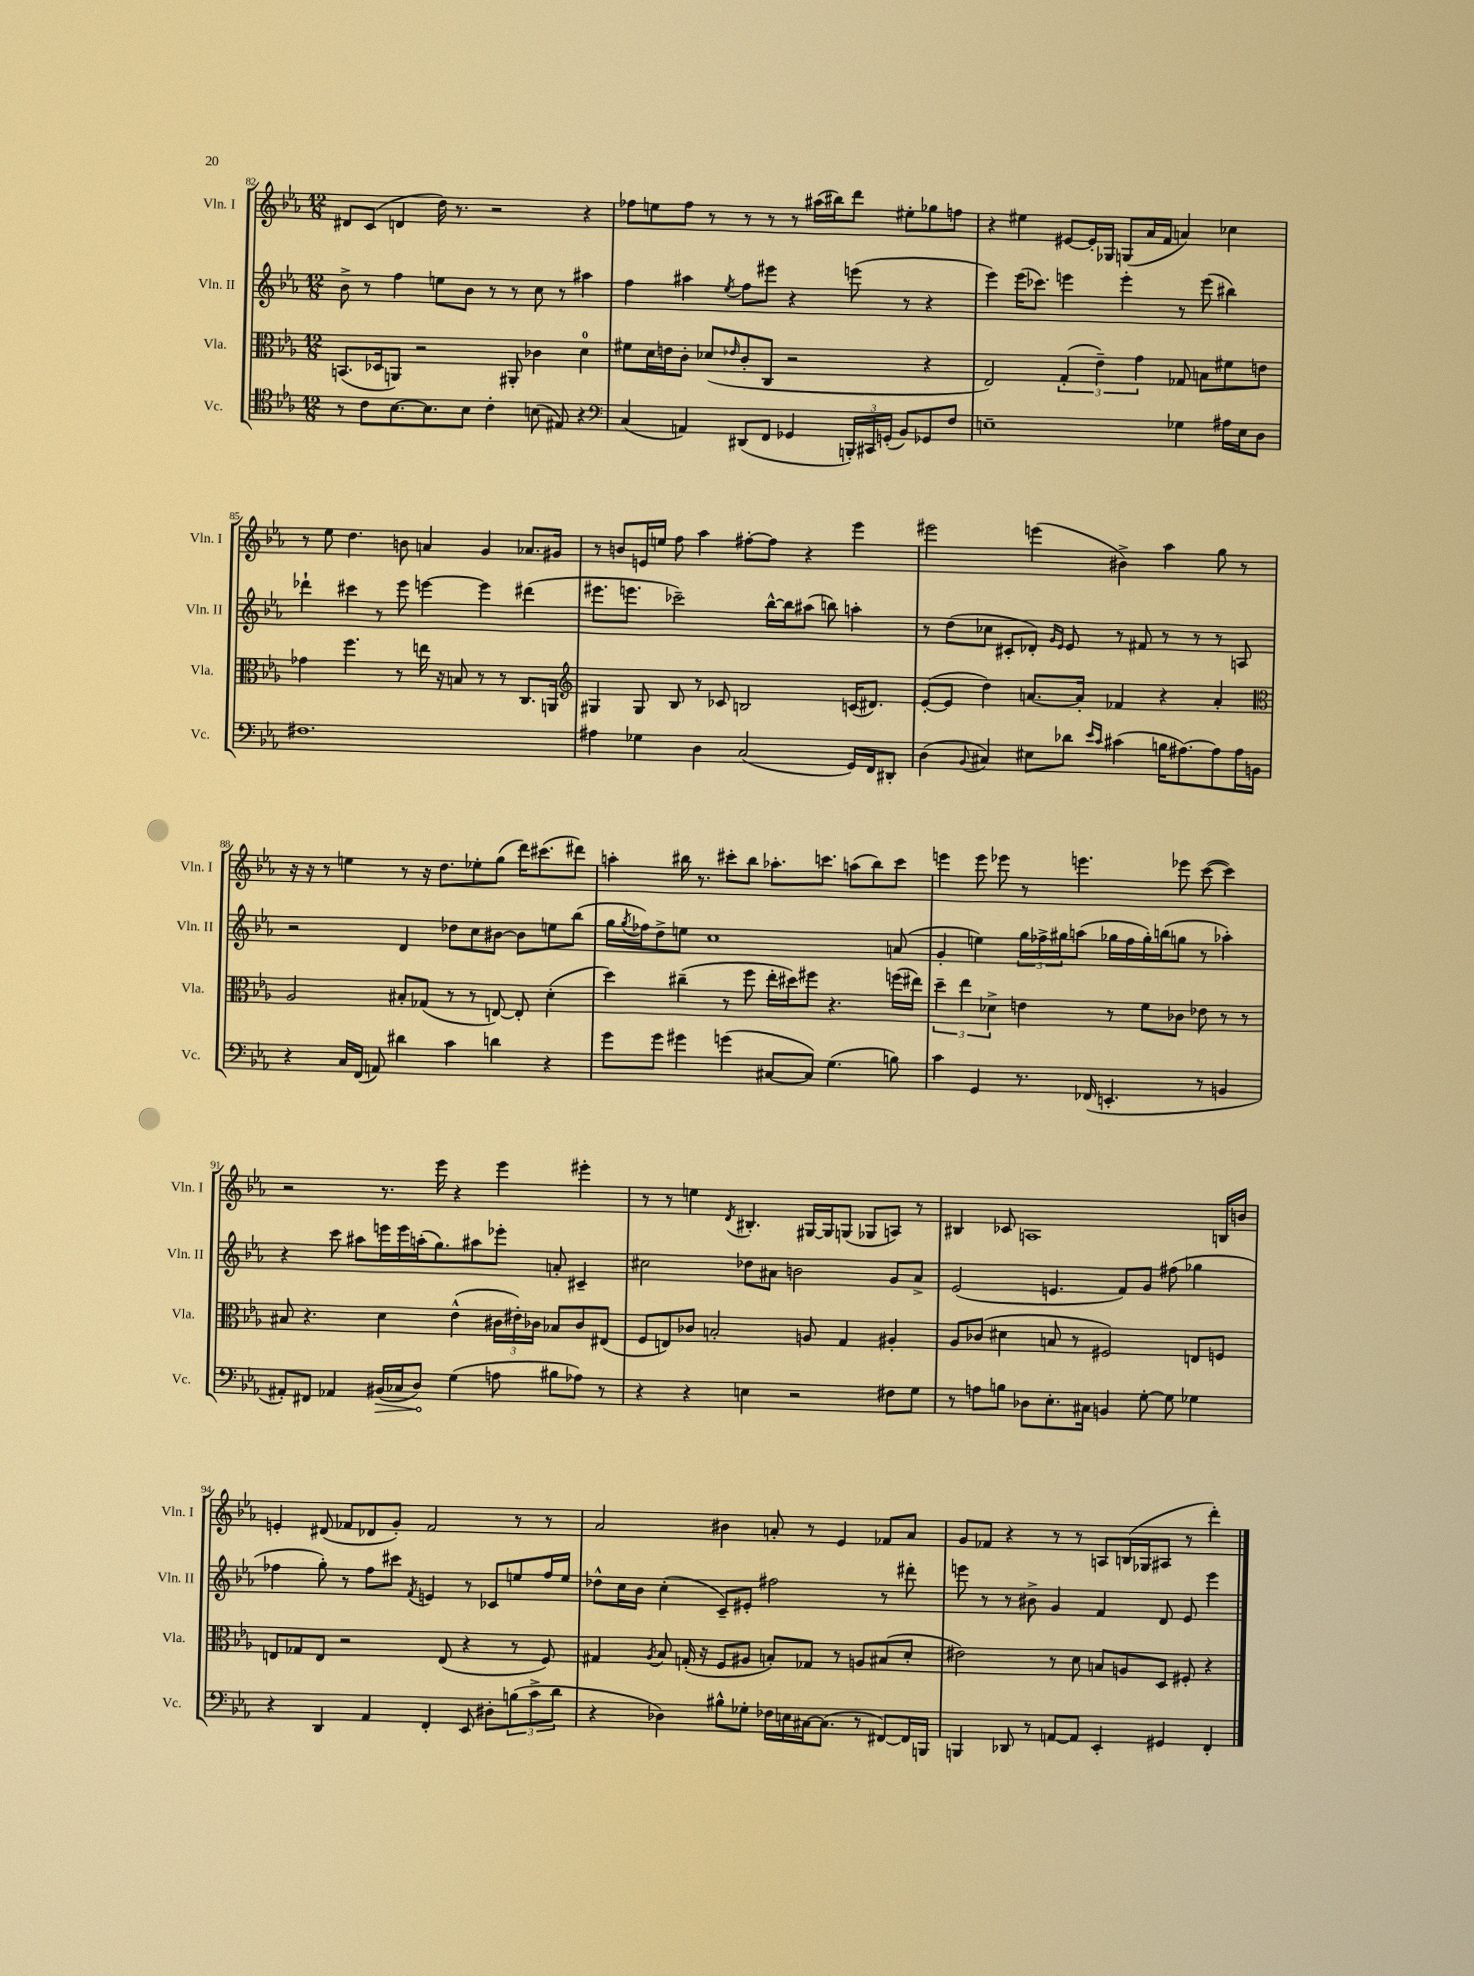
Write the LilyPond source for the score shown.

<<
\new StaffGroup <<
\new Staff = "s0" \with { instrumentName = "Vln. I" shortInstrumentName = "Vln. I" } {
    \clef treble \key ees \major \numericTimeSignature \time 12/8
    dis'8 c'8( d'4 d''16) r8. r2 r4 |
    fes''8 e''8 fes''8 r8 r8 r8 r8 ais''16( bis''16) d'''8 eis''8-. ges''8 f''8 |
    r4 eis''4 eis'8~ eis'16-. ges16 g8( aes'16 f'16 a'4) ces''4 |
    r8 ees''8 d''4. b'8 a'4 g'4 aes'8. gis'16 |
    r8 b'8 e'16 e''16 f''8 aes''4 fis''8~-. fis''8 r4 ees'''4 |
    eis'''2 e'''4( bis'4->) aes''4 g''8 r8 |
    r16 r16 r8 e''4 r8 r16 d''8. ees''8-. g''8( d'''16) cis'''8.( dis'''8) |
    a''4-. bis''16 r8. cis'''8-. bis''8 aes''8.-. c'''8. a''8( bis''8) c'''8 |
    e'''4 e'''8 ees'''8 r8 e'''4. ees'''8 c'''8~( c'''4) |
    r2 r8. ees'''16 r4 ees'''4 eis'''4-. |
    r8 r8 e''4 \acciaccatura { d'8 } bis4.-. gis16~ gis16 g8( ges8 a8) r8 |
    bis4 ces'8 a1 b16 b'16 |
    e'4-. dis'8( fes'8 des'8 g'8-.) fes'2 r8 r8 |
    aes'2 bis'4 a'8-. r8 ees'4 fes'8 a'8 |
    g'8 fes'8 r4 r8 r8 a8 b16( ges16 ais8 r8 d'''4-.) \bar "|." |
}
\new Staff = "s1" \with { instrumentName = "Vln. II" shortInstrumentName = "Vln. II" } {
    \clef treble \key ees \major \numericTimeSignature \time 12/8
    bes'8-> r8 f''4 e''8 bes'8 r8 r8 c''8 r8 ais''4 |
    f''4 ais''4 \acciaccatura { ees''8 } f''8 eis'''8 r4 e'''8( r8 r4 |
    ees'''4) ees'''16( ces'''8.) e'''4 e'''4-. r8 e'''8( bis''4) |
    des'''4-! cis'''4 r8 ees'''8 e'''4~ e'''4 dis'''4( |
    eis'''8. e'''8. ces'''2--) bes''16~-^ bes''16 ais''8( b''8) a''4-. |
    r8 d''8( ces''8 cis'8-. des'8-.) \grace { g'16 ees'16 } ees'8 r8 fis'8 r8 r8 r8 a8 |
    r2 d'4 des''8 c''8 bis'8~ bis'8 e''8 bes''8( |
    g''16 \acciaccatura { g''8 } fes''16) d''8-> e''8 c''1 a'8( |
    g'4-. e''4) \tuplet 3/2 { g''16 fes''16-> gis''16 } a''8( ges''16 fes''16 ges''16-.) b''16( g''8 r8 aes''4-.) |
    r4 c'''8 ais''8 e'''16 e'''16 a''16-.( g''8.) ais''8 ees'''8-. a'8-. cis'4-- |
    cis''2 des''8 ais'8 b'2 g'8 ais'8-> |
    ees'2( e'4. f'8) g'8 fis''8( ges''4 |
    fes''4 g''8-.) r8 fes''8 cis'''8 \acciaccatura { f'8 } e'4 r8 ces'8 e''8 fes''16 e''16 |
    des''8-^ c''16 bes'16 c''4-.( c'8--) eis'8-. fis''2 r8 dis'''8-. |
    e'''8 r8 r8 bis'8-> g'4 f'4 d'8 ees'8 e'''4 \bar "|." |
}
\new Staff = "s2" \with { instrumentName = "Vla." shortInstrumentName = "Vla." } {
    \clef alto \key ees \major \numericTimeSignature \time 12/8
    b,8.( des16 a,8) r2 ais,8-. ces'4 d'4-0 |
    fis'8 d'16 e'16 c'8-. des'8( \grace { ees'16 } c'8-. c8 r2 r4 |
    ees2) \tuplet 3/2 { g4-.( ees'4--) g'4 } ges8 b8 fis'8 e'8 |
    ges'4 f''4. r8 e''16 r16 b8 r8 r8 c8. a,16 |
    \clef treble gis4 gis8 bes8 r8 ces'8 b2 c'16( dis'8.) |
    ees'8~-.( ees'8 d''4) a'8.~ a'16-. fes'4 r4 a'4-. |
    \clef alto aes2 bis8-. ges8( r8 r8 e8~) e8-. d'4-.( |
    d''4) cis''4--( r8 f''8 ees''16-. dis''16) fis''8 r4. f''16( eis''16) |
    \tuplet 3/2 { d''4-- ees''4 des'4-> } e'4 r8 f'8 ces'8 ees'8 r8 r8 |
    bis8 r4. d'4 ees'4-^( \tuplet 3/2 { cis'16 eis'16-.) ces'16 } bes8 ces'8 eis8( |
    f8 e8) ces'8 b2-. a8 g4 ais4-. |
    aes8 ces'8( dis'4 b8 r8 fis2) e8 f8 |
    e8 ges8 e8 r2 e8( r4 r8 f8) |
    gis4 \acciaccatura { aes8 } bes8 g16-.( r16 f8 ais8 b8-.) ges8 r8 a8 bis8( d'8-. |
    eis'2) r8 d'8 b8 a8 d8 fis8-. r4 \bar "|." |
}
\new Staff = "s3" \with { instrumentName = "Vc." shortInstrumentName = "Vc." } {
    \clef tenor \key ees \major \numericTimeSignature \time 12/8
    r8 c'8 bes8.~ bes8. bes8 c'4-. b8( eis8) r4 |
    \clef bass c4( a,4) dis,8( f,8 ges,4 \tuplet 3/2 { b,,16-.) cis,16 g,16-.( } bes,8) ges,8 f8 |
    e1-- ges4 ais16 e16 d8 |
    fis1. |
    ais4 ges4 d4 c2( g,16) f,16 dis,8-. |
    d4( \appoggiatura { bes,8 } cis4) eis8 des'8 \grace { ees'16 c'16 } cis'4( b16 ais8.~) ais8 ais16 b,16 |
    r4 c16 f,16( a,8) dis'4 c'4 d'4 r4 |
    g'8 g'8 gis'4 g'4( cis8~ cis8) g4.( b8) |
    c'4 g,4 r8. fes,16( e,4.-. r8 b,4 |
    ais,8-.) fis,8 aes,4 \once \override Hairpin.circled-tip = ##t bis,16\>( ces16 d8\!) g4( a8 bis8 aes8) r8 |
    r4 r4 e4 r2 fis8 g8 |
    r8 a8 b8 des8 ees8.-. cis16 b,4 g8~-. g8 ges4 |
    r4 d,4 aes,4 f,4-. ees,8 dis8-. \tuplet 3/2 { b8( c'8-> d'8 } |
    r4 des4) bis8-^ ges8-. fes16 e16 cis16~ cis8.( r8 fis,8~) fis,16 b,,16 |
    b,,4 des,8 r8 a,8~ a,8 ees,4-. gis,4 f,4-. \bar "|." |
}
>>
>>
\layout { \context { \Score currentBarNumber = #82 } }
